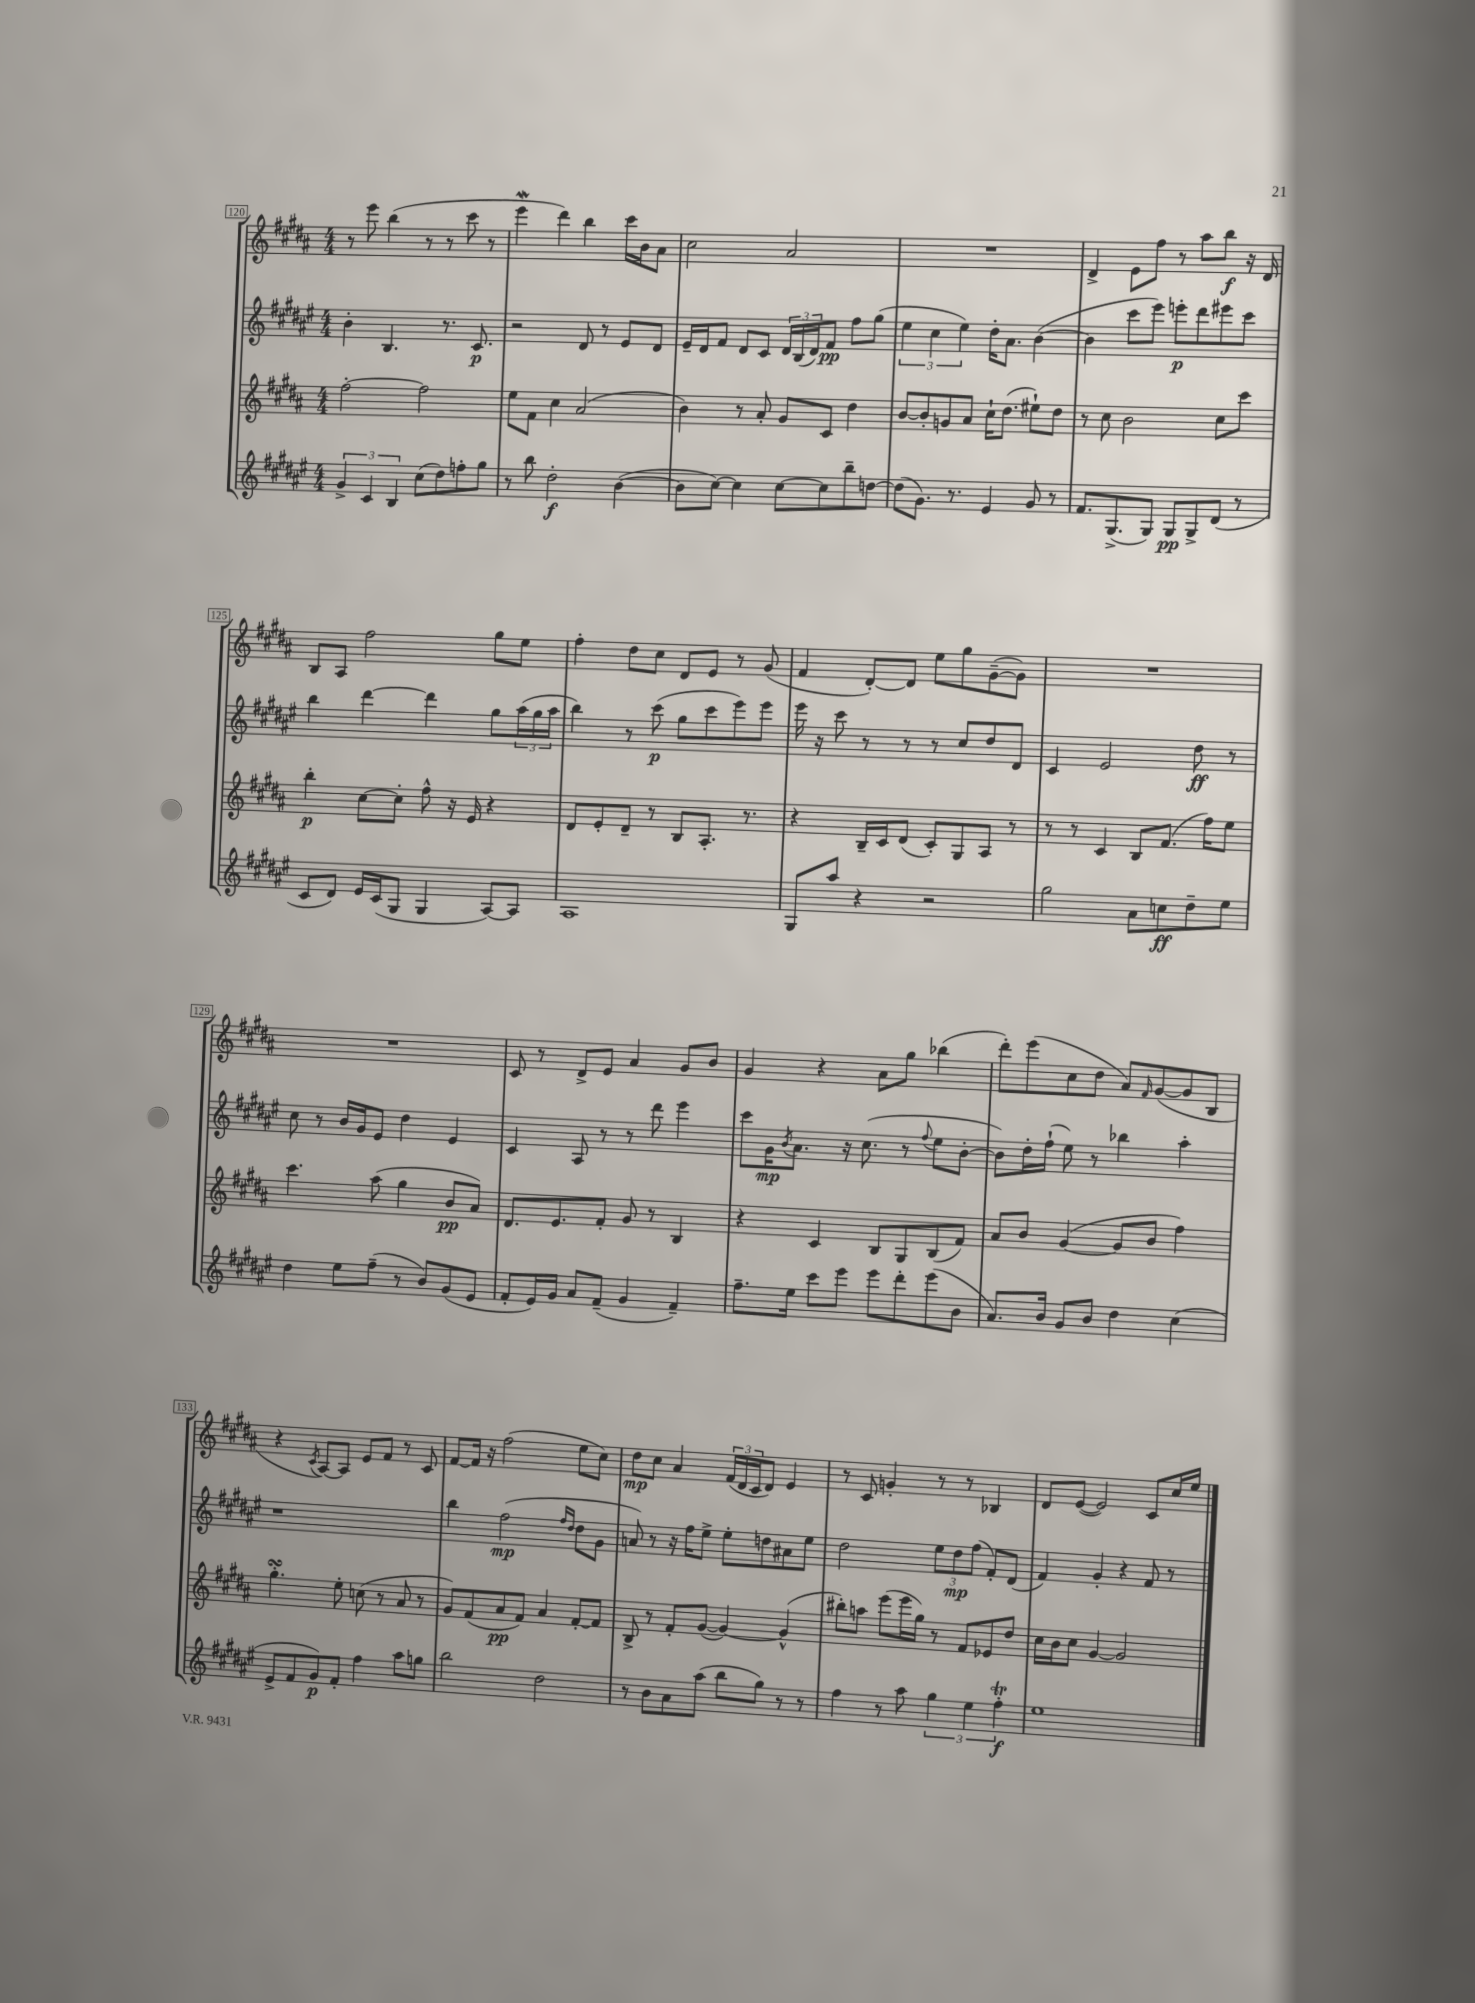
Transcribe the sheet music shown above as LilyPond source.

<<
\new StaffGroup <<
\new Staff = "s0" {
    \clef treble \key b \major \numericTimeSignature \time 4/4
    r8 e'''8 b''4( r8 r8 cis'''8 r8 |
    e'''4\mordent dis'''4) b''4 cis'''16 b'16 ais'8 |
    cis''2 ais'2 |
    R1 |
    dis'4-> e'8 fis''8 r8 ais''8 b''8\f r16 dis'16 |
    b8 ais8 fis''2 gis''8 e''8 |
    fis''4-. dis''8 cis''8 dis'8 e'8 r8 gis'8( |
    fis'4 dis'8~-.) dis'8 e''8 gis''8 gis'8~--( gis'8) |
    R1 |
    R1 |
    cis'8 r8 dis'8-> e'8 ais'4 gis'8 b'8 |
    gis'4 r4 ais'8 gis''8 bes''4( |
    dis'''8-.) e'''8( cis''8 dis''8 ais'8) \grace { fis'16 } gis'8~( gis'8 b8 |
    r4 \acciaccatura { cis'8 } ais8~) ais8 e'8 fis'8 r8 cis'8 |
    fis'8~ fis'16 r16 fis''2( e''8 cis''8) |
    dis''8\mp cis''8 ais'4 \tuplet 3/2 { fis'16( dis'16 cis'16 } dis'8) e'4 |
    r8 cis'8 g'4-. r8 r8 bes4 |
    dis'8 e'8~( e'2) cis'8 cis''16 e''16 \bar "|." |
}
\new Staff = "s1" {
    \clef treble \key fis \major \numericTimeSignature \time 4/4
    b'4-. b4. r8. cis'8.\p |
    r2 dis'8 r8 eis'8 dis'8 |
    eis'16-- dis'16 fis'8 dis'8 cis'8 \tuplet 3/2 { dis'16 b16( dis'16) } fis'8\pp fis''8 gis''8( |
    \tuplet 3/2 { eis''4 cis''4 eis''4) } dis''16-. ais'8. b'4~( |
    b'4 cis'''8 eis'''8) e'''8-.\p dis'''8 eis'''8 cis'''8 |
    b''4 dis'''4~ dis'''4 gis''8 \tuplet 3/2 { ais''16( gis''16 ais''16 } |
    b''4) r8 cis'''8\p( gis''8 cis'''8 eis'''8) eis'''8 |
    eis'''16 r16 cis'''8 r8 r8 r8 cis''8 dis''8 dis'8 |
    cis'4 eis'2 dis''8\ff r8 |
    cis''8 r8 b'16 gis'16 eis'8 dis''4 eis'4 |
    cis'4 ais8 r8 r8 dis'''8 eis'''4 |
    cis'''8 gis'16\mp \acciaccatura { b'8 } ais'8. r16 cis''8.( r8 \appoggiatura { fis''8 } eis''8 b'8~-. |
    b'8) dis''16-. fis''16-!( eis''8) r8 bes''4 ais''4-. |
    r1 |
    b''4 fis''2\mp( \grace { fis''16 dis''16 } dis''8 gis'8 |
    a'8) r8 r16 fis''16 eis''8-> eis''8-. d''8 ais'8 eis''8 |
    dis''2 \tuplet 3/2 { eis''8 dis''8\mp fis''8( } fis'8-.) dis'8( |
    fis'4) gis'4-. r4 fis'8 r8 \bar "|." |
}
\new Staff = "s2" {
    \clef treble \key b \major \numericTimeSignature \time 4/4
    fis''2~-. fis''2 |
    e''8 fis'8 cis''4 ais'2( |
    b'4) r8 ais'8-. gis'8 cis'8 dis''4 |
    b'8~ b'8-. g'8 ais'8 cis''16-! dis''8.( eis''8-!) dis''8 |
    r8 cis''8 b'2 cis''8 cis'''8 |
    b''4-.\p cis''8~ cis''8-. fis''8-^ r16 e'16 r4 |
    dis'8 e'8-. dis'8-- r8 b8 ais8.-. r8. |
    r4 b16-- cis'16 dis'8( cis'8-.) gis8 ais8 r8 |
    r8 r8 cis'4 b8 fis'8.( fis''16) e''8 |
    cis'''4. ais''8( gis''4 b'8\pp ais'8) |
    dis'8. e'8. fis'8-. gis'8 r8 b4 |
    r4 cis'4 b8 gis8 b8( fis'8) |
    ais'8 b'8 gis'4~( gis'8 b'8 fis''4) |
    gis''4.-.\turn e''8-. c''8( r8 ais'8 r8 |
    gis'8) fis'8( ais'8\pp fis'8) ais'4 fis'8~-. fis'8 |
    b8-> r8 fis'8-. gis'8~( gis'4~) gis'4-^( |
    bis''8-.) a''8 e'''8( e'''16 gis''16) r8 fis'8 ees'8 dis''8 |
    cis''16 b'16 cis''8 gis'4~ gis'2 \bar "|." |
}
\new Staff = "s3" {
    \clef treble \key fis \major \numericTimeSignature \time 4/4
    \tuplet 3/2 { gis'4-> cis'4 b4 } cis''8( dis''8) f''8-. gis''8 |
    r8 b''8 dis''2-.\f b'4~( |
    b'8 cis''8~) cis''4 cis''8~ cis''8 b''8-- d''8~ |
    d''8( gis'8.) r8. eis'4 gis'8 r8 |
    fis'8. gis8.->( gis8) gis8\pp gis8-> dis'8( r8 |
    cis'8 dis'8) eis'16 cis'16( gis8 gis4 ais8~) ais8 |
    ais1 |
    gis8 ais''8 r4 r2 |
    gis''2 ais'8 c''8\ff dis''8-- eis''8 |
    dis''4 eis''8 fis''8--( r8 b'8) gis'8( eis'8 |
    fis'8-. eis'16) gis'16 ais'8 fis'8--( gis'4 fis'4--) |
    fis''8.-- eis''16 cis'''8 eis'''8 eis'''8 dis'''8-. eis'''8( b'8 |
    ais'8.) b'16 gis'8 b'8 dis''4 cis''4( |
    eis'8-> fis'8 gis'8\p) fis'8-. fis''4 ais''8 g''8 |
    b''2 dis''2 |
    r8 b'8 ais'8 ais''8( b''8 gis''8) r8 r8 |
    fis''4 r8 ais''8 \tuplet 3/2 { gis''4 eis''4 fis''4-.\trill\f } |
    eis''1 \bar "|." |
}
>>
>>
\layout { \context { \Score currentBarNumber = #120 \override BarNumber.stencil = #(make-stencil-boxer 0.1 0.3 ly:text-interface::print) } }
